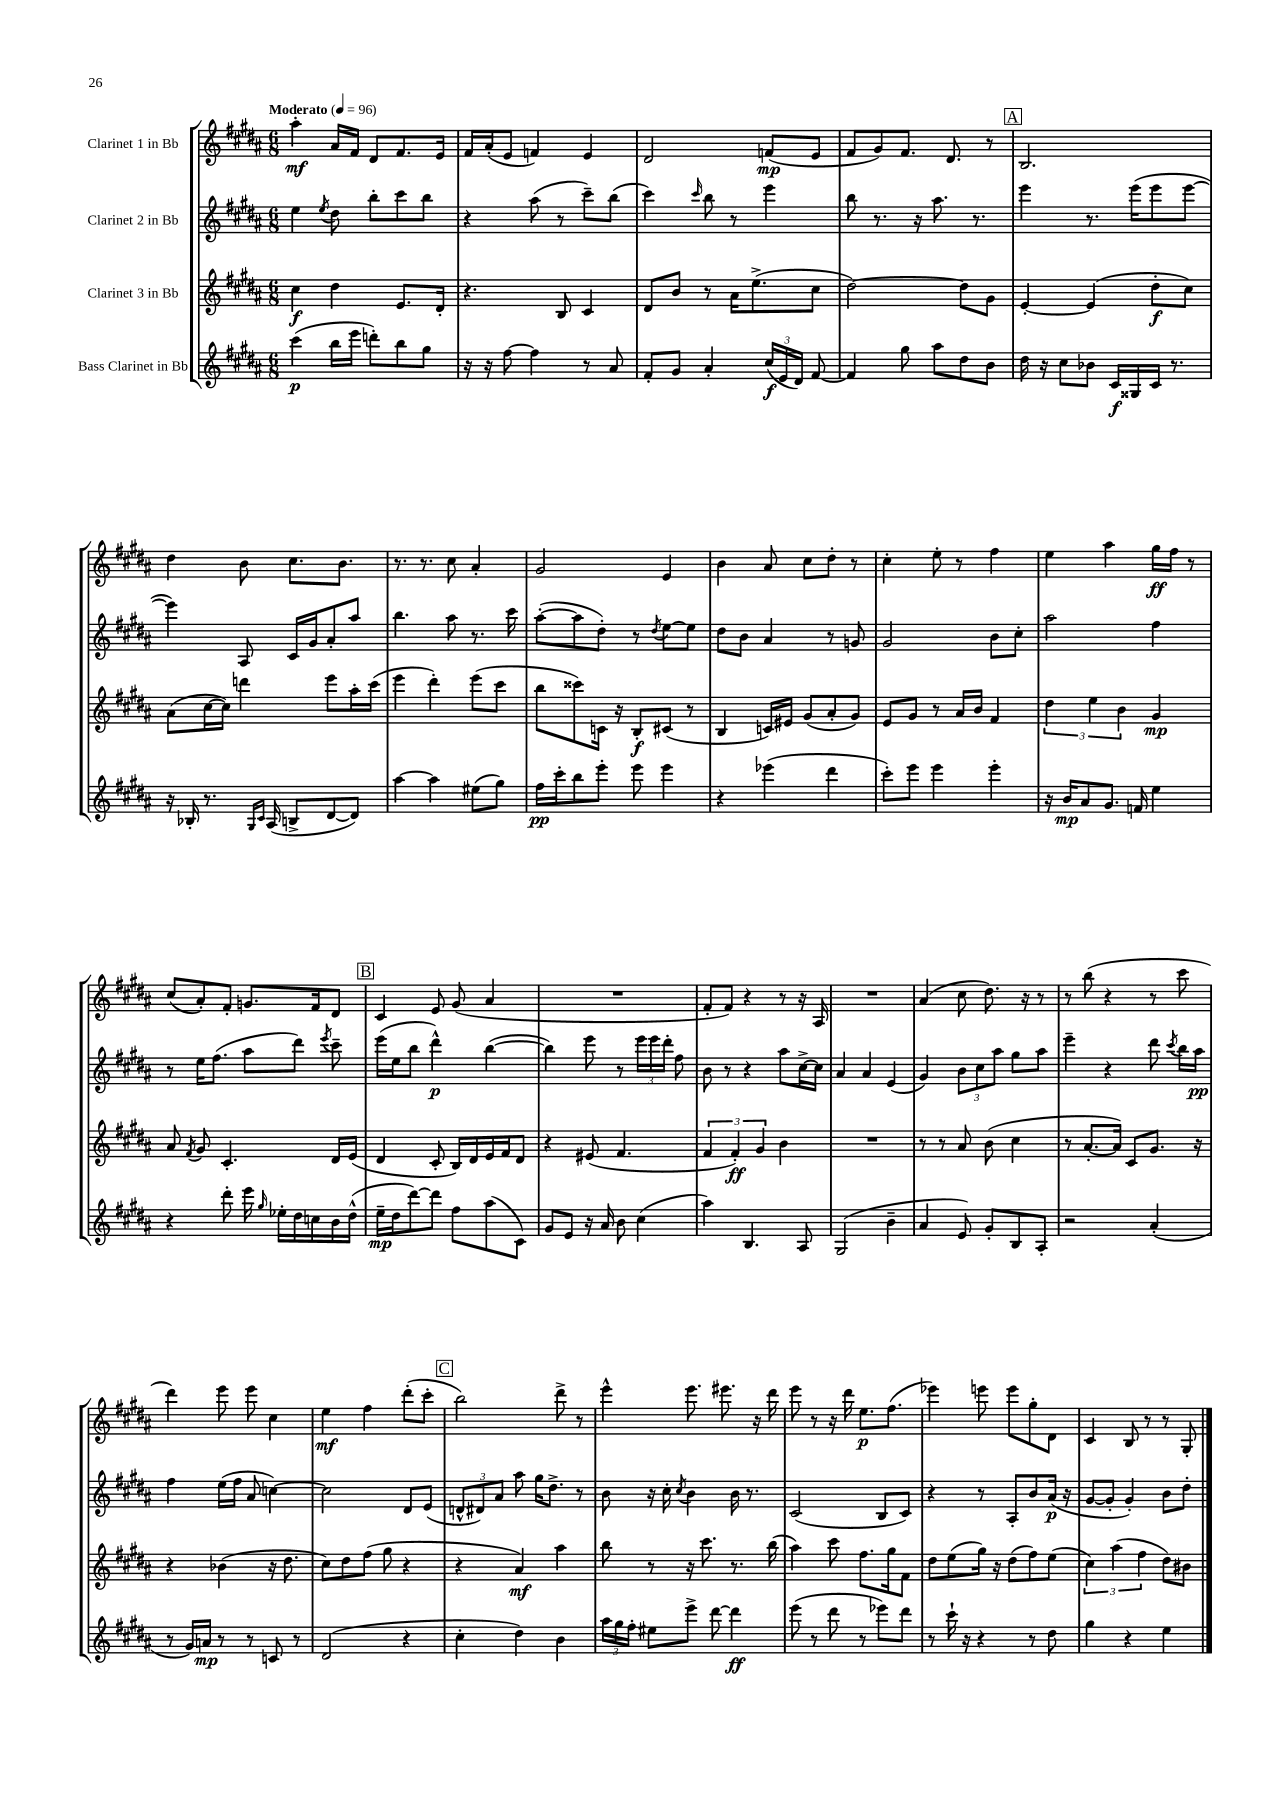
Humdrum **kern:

**kern	**kern	**kern	**kern
*staff4	*staff3	*staff2	*staff1
*clefG2	*clefG2	*clefG2	*clefG2
*k[f#c#g#d#a#]	*k[f#c#g#d#a#]	*k[f#c#g#d#a#]	*k[f#c#g#d#a#]
*M6/8	*M6/8	*M6/8	*M6/8
*MM96	*MM96	*MM96	*MM96
(4ccc#	4cc#	4ee	4aa#'
.	.	8qee	.
16bb	4dd#	8dd#	16a#
16eee	.	.	16f#
8ddd')	.	8bb'	8d#
8bb	8.e	8ccc#	8.f#
8gg#	.	8bb	.
.	16d#'	.	16e
=	=	=	=
16r	4.r	4r	16f#
16r	.	.	(16a#'
[8ff#	.	.	8e
4ff#]	.	(8aa#	4f)
.	8B	8r	.
8r	4c#	8ccc#~)	4e
8a#	.	(8bb	.
=	=	=	=
8f#'	8d#	4ccc#)	2d#
8g#	8b	.	.
.	.	16qqccc#	.
4a#'	8r	8bb	.
.	16a#	8r	.
.	(8.ee^	.	.
(24cc#	.	4eee	(8f
24e	.	.	.
24d#)	.	.	.
[8f#	8cc#	.	8e
=	=	=	=
4f#]	[2dd#)	8bb	8f#
.	.	8.r	8g#)
8gg#	.	.	8.f#
.	.	16r	.
8aa#	.	8.aa#	.
.	.	.	8.d#
8dd#	8dd#]	.	.
.	.	8.r	.
8b	8g#	.	8r
=	=	=	=
16dd#	[4e'	4eee	2.B
16r	.	.	.
8cc#	.	.	.
8b-	(4e]	8.r	.
16c#	.	.	.
16G##	.	(16eee	.
16c#	8dd#'	8eee	.
8.r	.	.	.
.	8cc#)	[8eee	.
=	=	=	=
16r	(8a#	4eee])	4dd#
16B-'	.	.	.
8.r	[16cc#	.	.
.	16cc#])	.	.
.	4ddd	8A#	8b
16qqG#	.	.	.
16qqc#	.	.	.
(16A#	.	.	.
8B^	.	16c#	8.cc#
.	.	16g#	.
[8d#	8eee	8a#'	.
.	.	.	8.b
8d#])	16aa#'	8aa#	.
.	(16ccc#	.	.
=	=	=	=
[4aa#	4eee	4.bb	8.r
.	.	.	8.r
4aa#]	4ddd#')	.	.
.	.	8aa#	8cc#
(8ee#	(8eee	8.r	4a#'
8gg#)	8ccc#	.	.
.	.	16ccc#	.
=	=	=	=
16ff#	8bb	([8aa#'	2g#
16ccc#'	.	.	.
8bb	8ccc##)	8aa#]	.
8eee'	16c	8dd#')	.
.	16r	.	.
8eee	8B'	8r	.
.	.	8qdd#	.
4eee	(8c#	[8ee	4e
.	8r	8ee]	.
=	=	=	=
4r	4B	8dd#	4b
.	.	8b	.
(4eee-	16c)	4a#	8a#
.	16e#	.	.
.	(8g#	.	8cc#
4ddd#	8a#'	8r	8dd#'
.	8g#)	8g	8r
=	=	=	=
8ccc#')	8e	2g#	4cc#'
8eee	8g#	.	.
4eee	8r	.	8ee'
.	16a#	.	8r
.	16b	.	.
4eee'	4f#	8b	4ff#
.	.	8cc#'	.
=	=	=	=
16r	6dd#	2aa#	4ee
16b	.	.	.
8a#	.	.	.
.	6ee	.	.
8.g#	.	.	4aa#
.	6b	.	.
16f	.	.	.
4ee	4g#	4ff#	16gg#
.	.	.	16ff#
.	.	.	8r
=	=	=	=
4r	8a#	8r	(8cc#
.	8qf#	.	.
.	8g#	16ee	8a#')
.	.	(8.ff#	.
8ddd#'	4.c#'	.	8f#'
16eee	.	8aa#	8.g
16qqgg#	.	.	.
16ee-'	.	.	.
16dd#	.	8ddd#)	.
16cc	.	.	16f#
.	.	8qeee	.
16b	16d#	8ccc#~	8d#
(16dd#^^	(16e	.	.
=	=	=	=
16ee~	4d#	(16eee	4c#
16dd#	.	16ee	.
[8ddd#)	.	8bb	.
8ddd#]	8c#'	4ddd#^^)	8e
8ff#	16B)	.	(8g#
.	16d#	.	.
(8aa#	16e	([4bb	4a#
.	16f#	.	.
8c#)	8d#	.	.
=	=	=	=
8g#	4r	4bb])	2.r
8e	.	.	.
16r	(8e#	8eee	.
16a#	.	.	.
8b	4.f#	8r	.
(4cc#	.	24eee	.
.	.	24eee	.
.	.	24ddd#'	.
.	.	8ff#	.
=	=	=	=
4aa#)	6f#	8b	8f#'
.	.	8r	8f#)
.	6f#')	.	.
4.B	.	4r	4r
.	6g#	.	.
.	4b	8aa#	8r
8A#	.	[16cc#^	16r
.	.	16cc#]	16A#
=	=	=	=
(2G#	2.r	4a#	2.r
.	.	4a#	.
4b~	.	(4e	.
=	=	=	=
4a#	8r	4g#)	(4a#
.	8r	.	.
8e)	8a#	12b	8cc#
.	.	12cc#	.
8g#'	(8b	.	8.dd#)
.	.	12aa#	.
8B	4cc#	8gg#	.
.	.	.	16r
8A#'	.	8aa#	8r
=	=	=	=
2r	8r	4eee~	8r
.	[8.a#'	.	(8bb
.	.	4r	4r
.	16a#])	.	.
.	8c#	.	.
(4a#'	8.g#	8ddd#	8r
.	.	8qccc#	.
.	.	16bb	8ccc#
.	16r	16aa#	.
=	=	=	=
8r	4r	4ff#	4ddd#)
16g#)	.	.	.
16a	.	.	.
8r	(4b-	(16ee	8eee
.	.	16ff#	.
8r	.	8a#	8eee
8c	16r	[4cc)	4cc#
.	8.dd#	.	.
8r	.	.	.
=	=	=	=
(2d#	8cc#)	2cc]	4ee
.	8dd#	.	.
.	(8ff#	.	4ff#
.	8gg#	.	.
4r	4r	8d#	(8ddd#'
.	.	(8e	8ccc#'
=	=	=	=
4cc#'	4r	12d^^	2bb)
.	.	12d#)	.
.	.	12a#	.
4dd#)	4a#)	8aa#	.
.	.	16gg#	.
.	.	8.dd#^	.
4b	4aa#	.	8ddd#^
.	.	8r	8r
=	=	=	=
24aa#	8bb	8b	4eee^^
24gg#	.	.	.
24ff#'	.	.	.
8ee#	8r	16r	.
.	.	16cc#'	.
.	.	8qcc#	.
8eee^	16r	4b	8.eee
.	8.ccc#	.	.
[8ddd#	.	.	.
.	.	.	8.eee#
4ddd#]	8.r	16b	.
.	.	8.r	.
.	.	.	16r
.	(16bb	.	16ddd#
=	=	=	=
(8eee	4aa#)	(2c#	8eee
8r	.	.	8r
8ddd#	8ccc#	.	16r
.	.	.	16ddd#
8r	8.ff#	.	8.ee
8eee-)	.	8B	.
.	16gg#	.	(8.ff#
8ddd#	8f#	8c#)	.
=	=	=	=
8r	8dd#	4r	4eee-)
16ccc#`	(8ee	.	.
16r	.	.	.
4r	16gg#)	8r	8eee
.	16r	.	.
.	(8dd#	8A#'	8eee
8r	8ff#)	8b	8gg#'
8dd#	(8ee	(16a#	8d#
.	.	16r	.
=	=	=	=
4gg#	6cc#)	[8g#	4c#
.	.	8g#']	.
.	(6aa#	.	.
4r	.	4g#')	8B
.	6ff#	.	.
.	.	.	8r
4ee	8dd#)	8b	8r
.	8b#	8dd#'	8G#'
==	==	==	==
*-	*-	*-	*-
